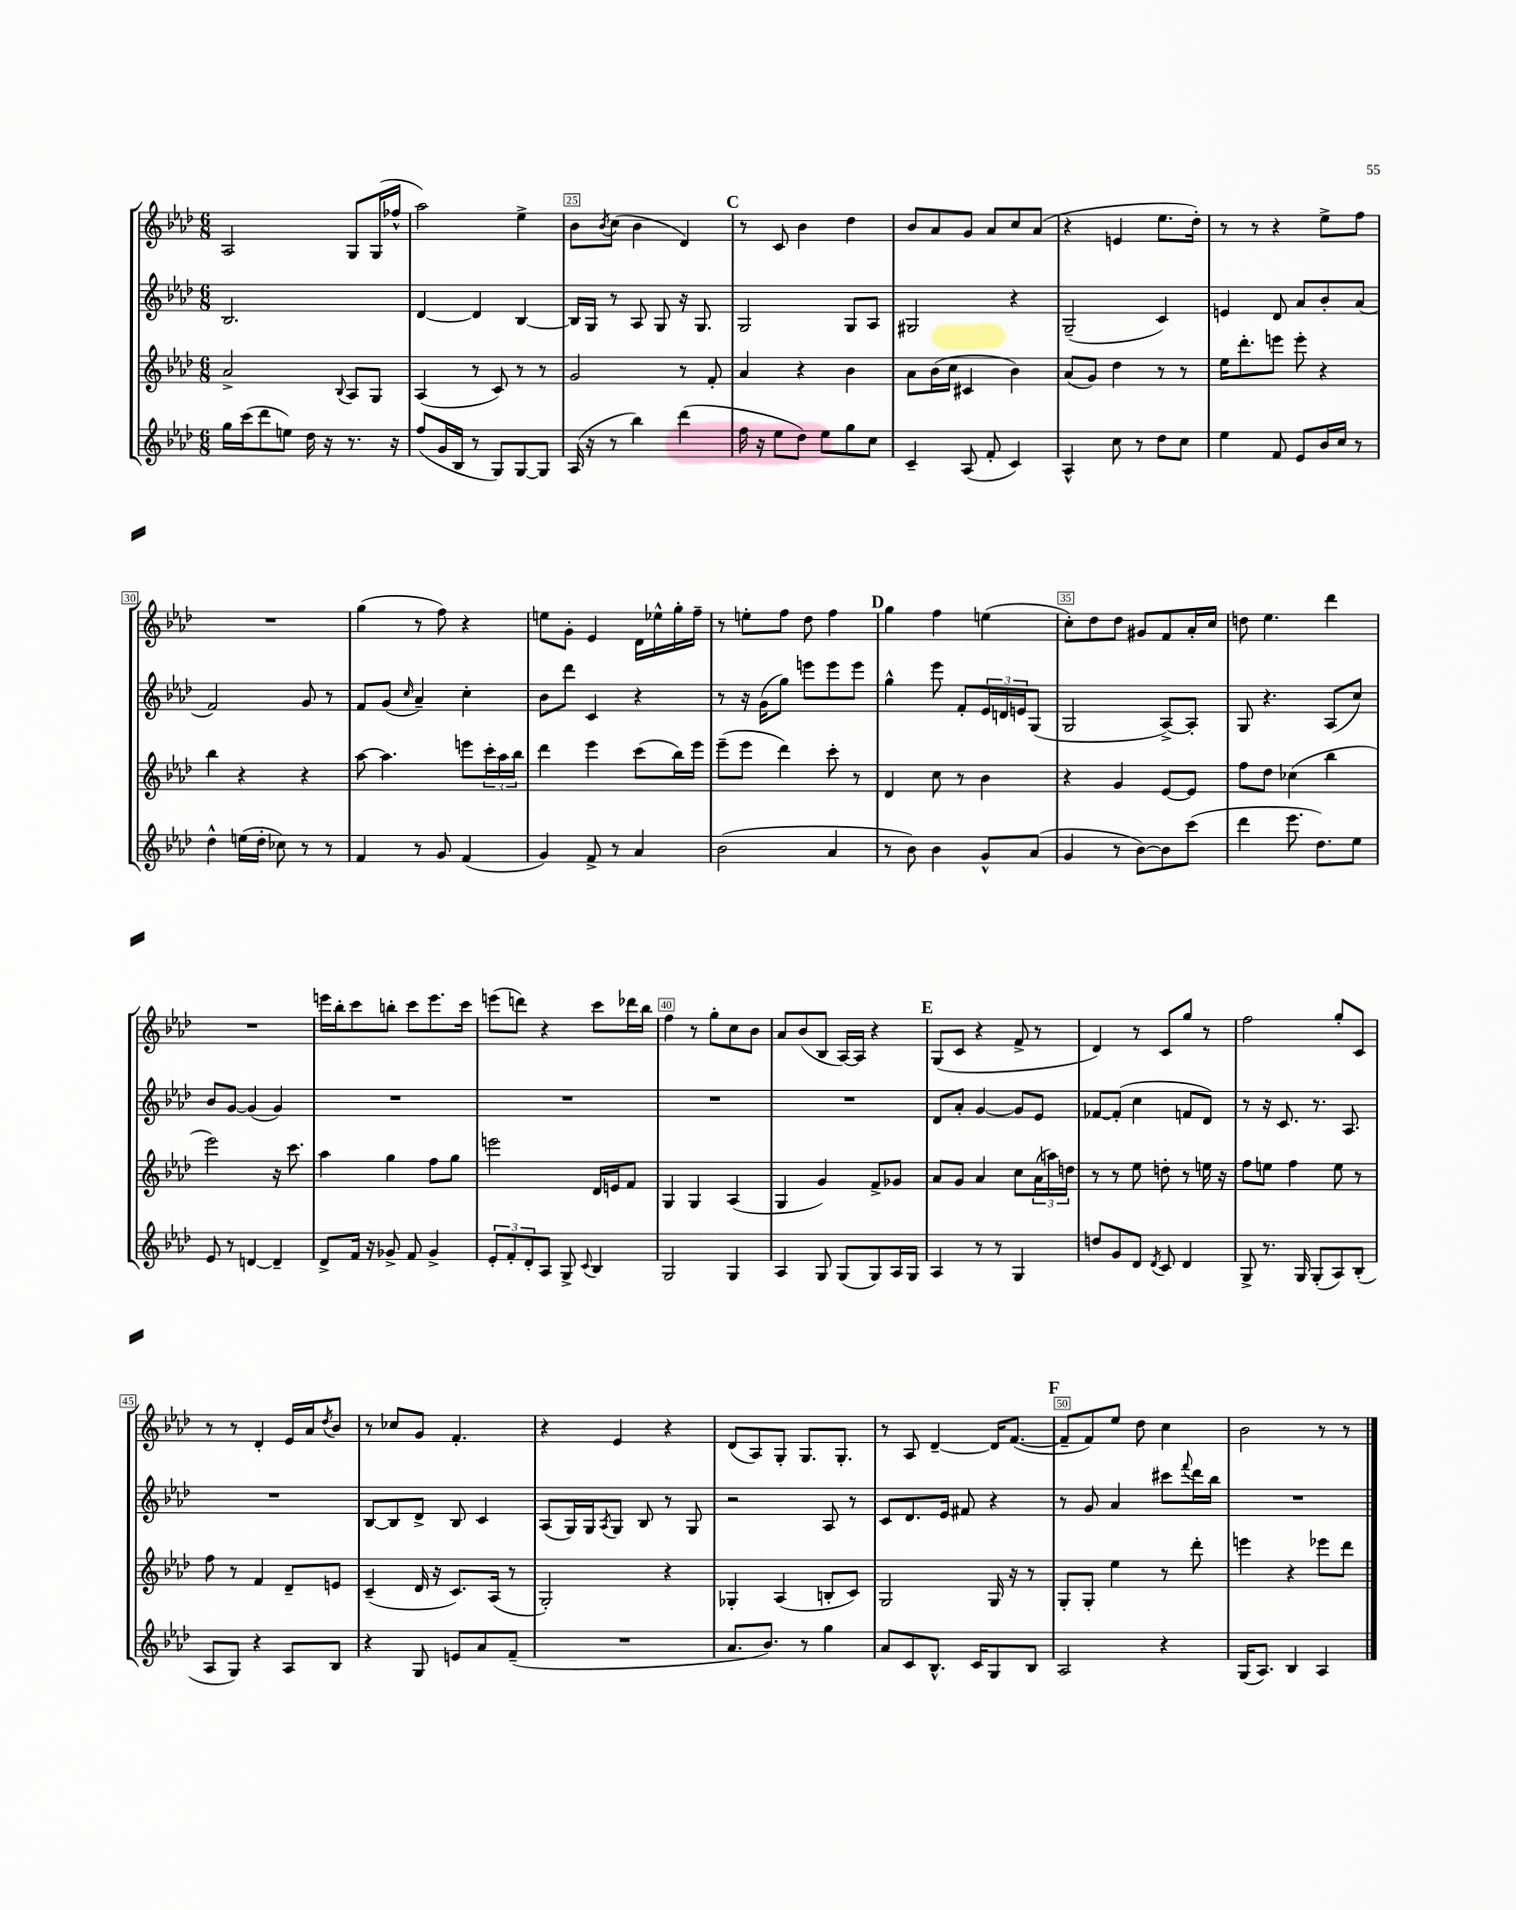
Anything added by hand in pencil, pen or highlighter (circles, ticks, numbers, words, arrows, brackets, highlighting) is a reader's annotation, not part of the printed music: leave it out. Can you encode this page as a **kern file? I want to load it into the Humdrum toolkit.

**kern	**kern	**kern	**kern
*part4	*part3	*part2	*part1
*staff4	*staff3	*staff2	*staff1
*clefG2	*clefG2	*clefG2	*clefG2
*k[b-e-a-d-]	*k[b-e-a-d-]	*k[b-e-a-d-]	*k[b-e-a-d-]
*M6/8	*M6/8	*M6/8	*M6/8
=23	=23	=23	=23
16gg\LL	2a-^/	2.B-/	2A-/
(16ccc\J	.	.	.
8ddd-\	.	.	.
8een\J)	.	.	.
16dd-\	.	.	.
16r	.	.	.
.	8qqB-/	.	.
8.r	8A-/L	.	8G/L
.	8G/J	.	(16G/L
16r	.	.	16ff-X^^/JJ
=24	=24	=24	=24
(8ff/L	(4A-/	[4d-/	2aa-\)
16g/L	.	.	.
16B-/JJ	.	.	.
8r	8r	4d-/]	.
8G/L)	8c/)	.	.
[8G/	8r	[4B-/	4ee-^\
8G/J]	8r	.	.
=25	=25	=25	=25
(16A-/	2g/	16B-/LL]	8b-\L
16r	.	16G/JJ	.
.	.	.	8qb-/
8r	.	8r	(8cc\J
4bb-\)	.	8A-/	4b-\
.	.	8G/	.
(4ddd-\	8r	16r	4d-/)
.	.	8.G/	.
.	8f'/	.	.
!!LO:REH:place=s1:t=C
=26	=26	=26	=26
16ff\	4a-/	2G/	8r
16r	.	.	.
8ee-\L	.	.	8c/
8dd-\J)	4r	.	4b-\
8ee-\L	.	.	.
8gg\	4b-\	8G/L	4dd-\
8cc\J	.	8A-/J	.
=27	=27	=27	=27
4c~/	8a-\L	2G#X/	8b-/L
.	(16b-\L	.	8a-/
.	16cc\JJ	.	.
(8A-/	4c#X/	.	8g/J
8f'/	.	.	8a-/L
4c/)	4b-\)	4r	8cc/
.	.	.	(8a-/J
=28	=28	=28	=28
4A-^^/	(8a-/L	(2G~/	4r
.	8g/J)	.	.
8cc\	4dd-\	.	4en/
8r	.	.	.
8dd-\L	8r	4c/)	8.ee-\L
8cc\J	8r	.	.
.	.	.	16dd-'\Jk)
=29	=29	=29	=29
4ee-\	16ee-\KL	4en/	8r
.	8.ddd-'\	.	.
.	.	.	8r
8f/	8eeen\J	8d-/	4r
8e-/L	8eee'\	8a-/L	.
16b-/L	4r	8b-'/	8ee-^\L
16cc/JJ	.	.	.
8r	.	(8a-/J	8ff\J
!!LO:LB:g=z
=30	=30	=30	=30
4dd-^^\	4bb-\	2f/)	2.r
(16een\LL	4r	.	.
16dd-'\JJ	.	.	.
8cc-X\)	.	.	.
8r	4r	8g/	.
8r	.	8r	.
=31	=31	=31	=31
4f/	[8aa-\	8f/L	(4gg\
.	4.aa-\]	(8g/J	.
.	.	16qqcc/	.
8r	.	4a-~/)	8r
8g/	.	.	8ff\)
(4f/	8eeen\L	4cc'\	4r
.	24ccc'\L	.	.
.	24aa-\	.	.
.	24bb-\JJ	.	.
=32	=32	=32	=32
4g/)	4ddd-\	8b-\L	8een\L
.	.	8ddd-\J	8g'\J
8f^/	4eee-\	4c/	4e-/
8r	.	.	.
4a-/	(8ccc\L	4r	16d-\LL
.	.	.	16ee-X^^\
.	16bb-\L)	.	16gg'\
.	16eee-\JJ	.	16ff~\JJ
=33	=33	=33	=33
(2b-\	(8eee-~\L	8r	8r
.	8eee-\J	16r	8een'\L
.	.	(16g\KL	.
.	4ddd-\)	8gg\J)	8ff\J
.	.	8eeen\L	8dd-\
4a-/	8ccc'\	8eee\	4ff\
.	8r	8eee\J	.
!!LO:REH:place=s1:t=D
=34	=34	=34	=34
8r	4d-/	4gg^^\	4gg\
8b-\)	.	.	.
4b-\	8cc\	8eee-\	4ff\
.	8r	8f'/L	.
8g^^/L	4b-\	24e-/L	(4een\
.	.	24dn/	.
.	.	24en/J	.
(8a-/J	.	(8G/J	.
=35	=35	=35	=35
4g/	4r	2G/	8cc'\L)
.	.	.	8dd-\
8r	4g/	.	8dd-\J
[8b-\L)	.	.	8g#X/L
8b-\]	[8e-/L	[8A-^/L)	8f/
(8ccc\J	8e-/J]	8A-'/J]	16a-'/L
.	.	.	16cc/JJ
=36	=36	=36	=36
4ddd-\	8ff\L	8G/	8ddn\
.	8dd-\J	4.r	4.ee-\
8.eee-\	(4cc-X\	.	.
8.dd-\L)	.	.	.
.	4bb-\	(8A-/L	4ddd-\
8ee-\J	.	8cc/J)	.
!!LO:LB:g=z
=37	=37	=37	=37
8e-/	2eee-\)	8b-/L	2.r
8r	.	[8g/J	.
[4dn/	.	(4g/]	.
4d~/]	16r	4g/)	.
.	8.ccc\	.	.
=38	=38	=38	=38
8d-^/L	4aa-\	2.r	16eeen\LL
.	.	.	16bb-'\J
16f/Jk	.	.	8ccc\
16r	.	.	.
8g-X^/	4gg\	.	8bbn'\J
8f/	.	.	8ccc\L
4g-^/	8ff\L	.	8.eee\
.	8gg\J	.	.
.	.	.	16ccc\Jk
=39	=39	=39	=39
12e-'/L	2eeen\	2.r	(8eeen\L
12f'/	.	.	.
.	.	.	8dddn\J)
12d-'/	.	.	.
8A-/J	.	.	4r
8G^/	.	.	.
8qqc/	.	.	.
4B-/	16d-/LL	.	8ccc\L
.	16en/J	.	.
.	8f/J	.	16ddd-X\L
.	.	.	16bb-\JJ
=40	=40	=40	=40
2G/	4G/	2.r	4ff\
.	4G/	.	8r
.	.	.	8gg'\L
4G/	(4A-/	.	8cc\
.	.	.	8b-\J
=41	=41	=41	=41
4A-/	4G/	2.r	8a-/L
.	.	.	(8b-/
8G/	4g/)	.	8B-/J
(8G/L	.	.	[16A-/LL)
.	.	.	16A-/JJ]
8G/)	8f^/L	.	4r
16A-/L	8g-X/J	.	.
16G/JJ	.	.	.
!!LO:REH:place=s1:t=E
=42	=42	=42	=42
4A-/	8a-/L	8d-/L	(8G/L
.	8g/J	8a-'/J	8c/J
8r	4a-/	[4g/	4r
8r	.	.	.
4G/	8cc\L	8g/L]	8f^/
.	(24a-\L	8e-/J	8r
.	24aan\)	.	.
.	24ddn\JJ	.	.
=43	=43	=43	=43
8ddn/L	8r	[8f-X/L	4d-/)
8g/	8r	(8f-'/J]	.
8d-/J	8ee-\	4cc\	8r
8qd-/	.	.	.
8c/	8ddn'\	.	8c/L
4d-/	8r	8fn/L	8gg/J
.	16een\	8d-/J)	8r
.	16r	.	.
=44	=44	=44	=44
8G^/	8ff\L	8r	2ff\
8.r	8een\J	16r	.
.	.	8.c/	.
.	4ff\	.	.
16G/	.	.	.
(8G'/L	.	8.r	.
8A-/)	8ee\	.	8gg'/L
.	.	8.A-/	.
(8B-'/J	8r	.	8c/J
!!LO:LB:g=z
=45	=45	=45	=45
8A-/L	8ff\	2.r	8r
8G/J)	8r	.	8r
4r	4f/	.	4d-'/
8A-/L	8d-~/L	.	16e-/LL
.	.	.	16a-/J
.	.	.	8qdd-/
8B-/J	8en/J	.	8b-/J
=46	=46	=46	=46
4r	(4c~/	[8B-/L	8r
.	.	8B-/]	8cc-X/L
8G/	16d-/	8d-^/J	8g/J
.	16r	.	.
8en/L	8.c/L)	8B-/	4.f'/
8a-/	.	4c/	.
.	(16A-/Jk	.	.
(8f~/J	8r	.	.
=47	=47	=47	=47
2.r	2G'/)	(8A-/L	4r
.	.	16G/L)	.
.	.	16G/J	.
.	.	8qA-/	.
.	.	8G/J	4e-/
.	.	8B-/	.
.	4r	8r	4r
.	.	8G/	.
=48	=48	=48	=48
8.a-/L	4G-X'/	2r	(8d-/L
.	.	.	8A-/)
8.b-/J)	.	.	.
.	(4A-/	.	8G'/J
8r	.	.	8.G/L
4gg\	8Bn'/L	8A-/	.
.	.	.	8.G'/J
.	8c/J)	8r	.
=49	=49	=49	=49
8a-/L	2G/	8c/L	8r
8c/	.	8.d-/	8A-/
8.B-^^/J	.	.	[4d-~/
.	.	16e-/Jk	.
.	.	8f#X/	.
16c/KL	.	.	.
8G/	16G/	4r	16d-/KL]
.	16r	.	([8.f/J
8B-/J	8r	.	.
!!LO:REH:place=s1:t=F
=50	=50	=50	=50
2A-/	8G'/L	8r	8f~/L]
.	8G'/J	8g/	8f/)
.	4ee-\	4a-/	8ee-/J
.	.	.	8dd-\
4r	8r	8ccc#X\L	4cc\
.	.	8qqfff/	.
.	8ddd-'\	16ddd-\L	.
.	.	16bb-\JJ	.
=51	=51	=51	=51
(16G/KL	4eeen\	2.r	2b-\
8.A-/J)	.	.	.
4B-/	4r	.	.
4A-/	8eee-X\L	.	8r
.	8ddd-\J	.	8r
==	==	==	==
*-	*-	*-	*-
